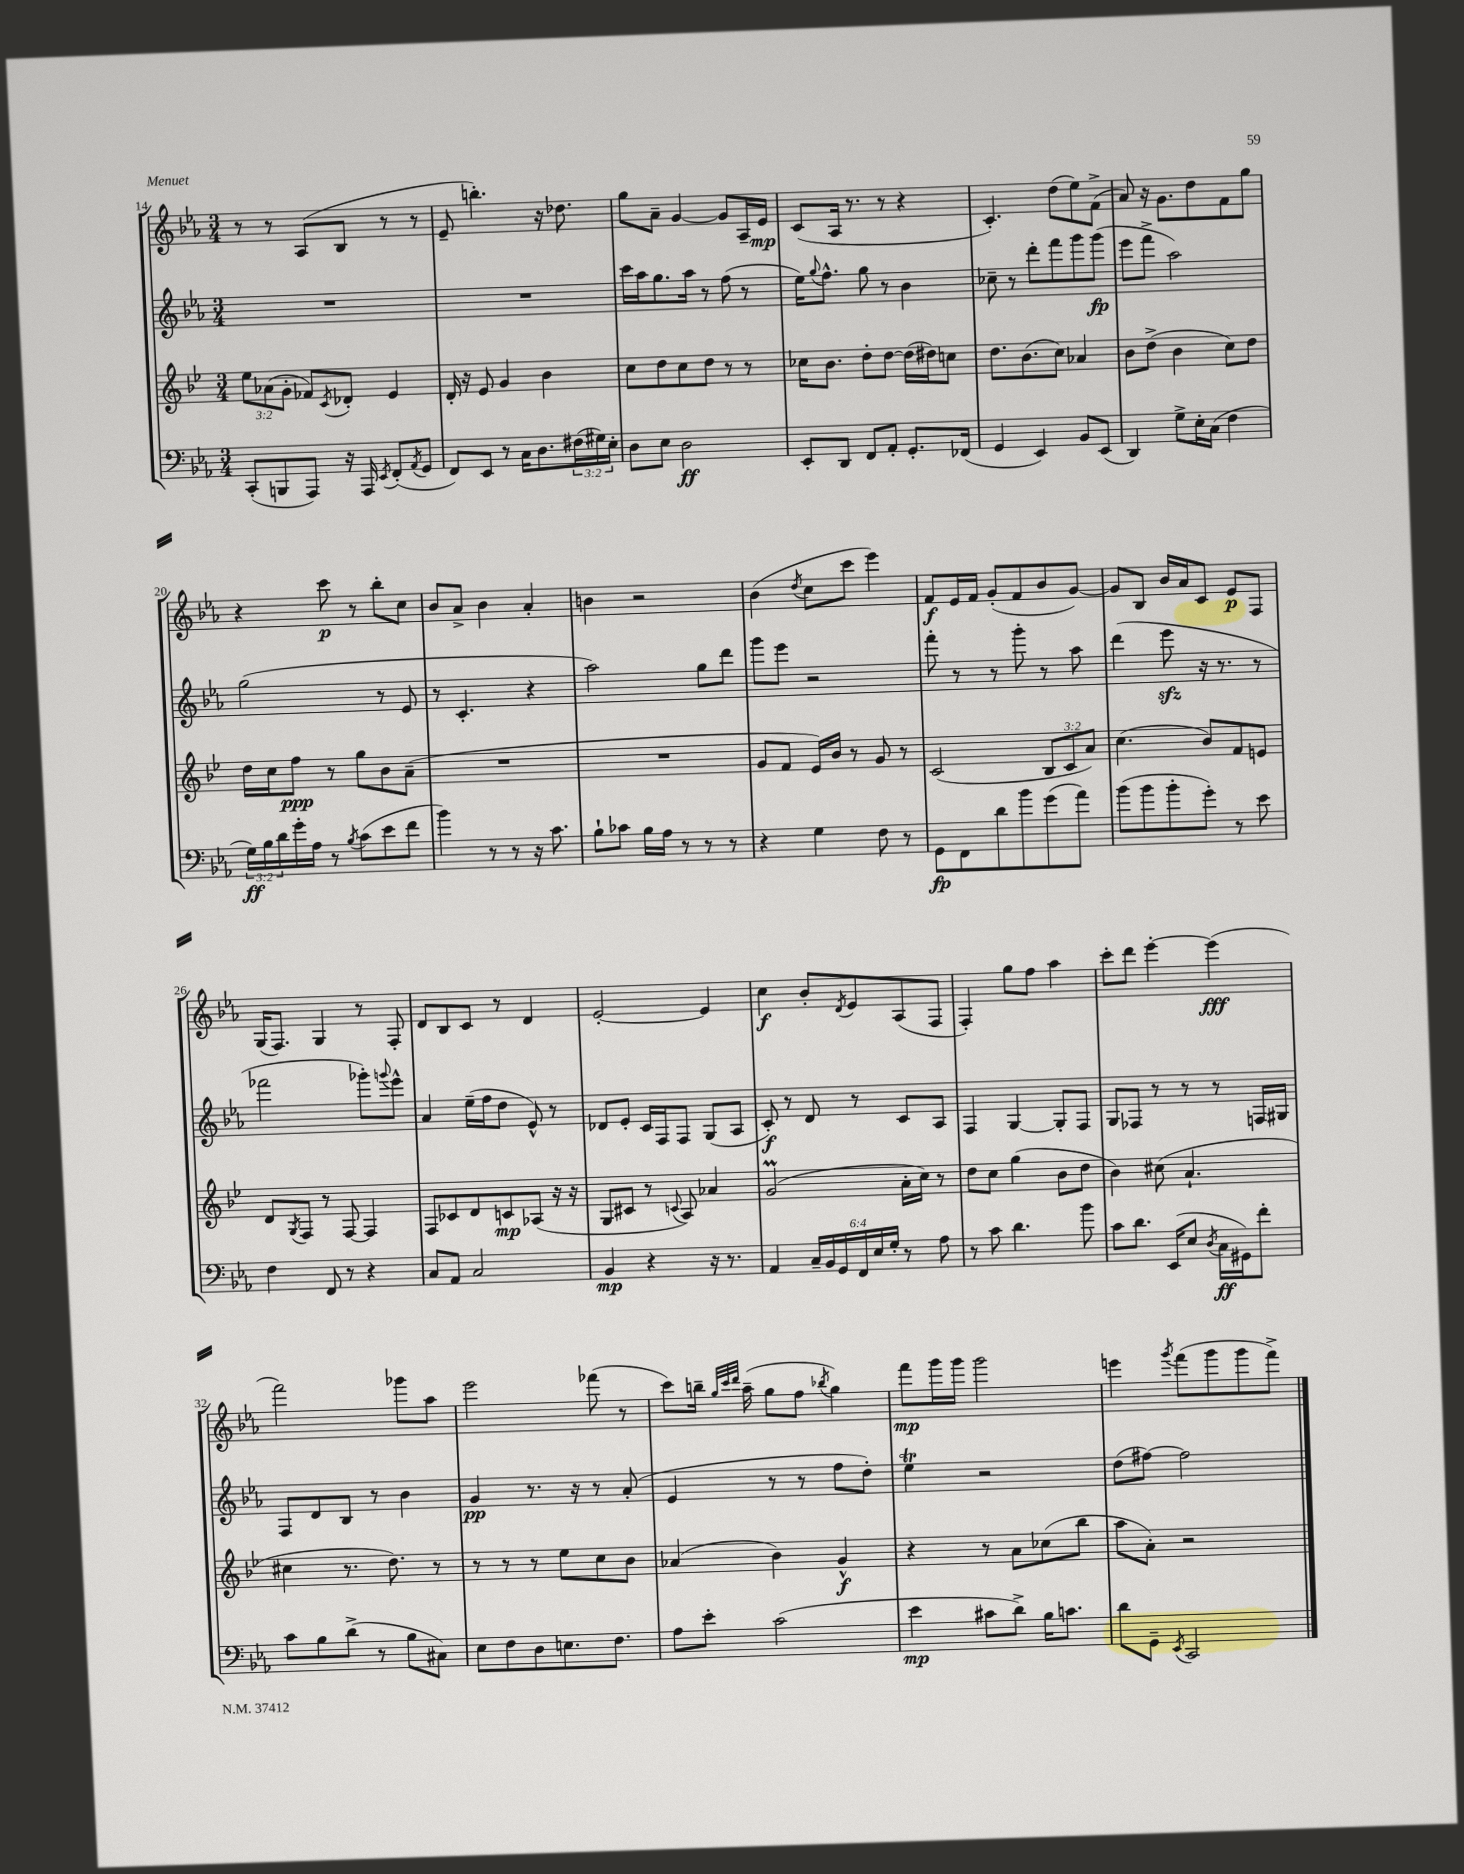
<<
\new StaffGroup <<
\new Staff = "s0" {
    \clef treble \key ees \major \numericTimeSignature \time 3/4
    r8 r8 aes8( bes8 r8 r8 |
    ees'8-- b''4.-.) r16 des''8. |
    g''8 aes'8-- g'4~ g'8 aes16-- ees'16\mp |
    c'8( aes16 r8. r8 r4 |
    c'4.-.) d''8( ees''8) f'8->( |
    aes'8) r16 g'8. d''8 f'8 g''8 |
    r4 c'''8\p r8 bes''8-. c''8 |
    bes'8 aes'8-> bes'4 aes'4-. |
    b'4 r2 |
    bes'4( \acciaccatura { d''8 } c''8 c'''8 ees'''4) |
    f'8\f ees'16 f'16 g'8-.( f'8 bes'8 g'8~) |
    g'8 bes8 bes'16 aes'16 c'8 ees'8\p f8 |
    g16( f8.) g4 r8 f8-. |
    d'8 bes8 c'8 r8 d'4 |
    ees'2~-. ees'4 |
    c''4\f bes'8-. \acciaccatura { d'8 } ees'8 aes8( f8 |
    f4-.) g''8 f''8 aes''4 |
    c'''8-. d'''8 ees'''4~-. ees'''4\fff( |
    f'''2) ges'''8 aes''8 |
    ees'''2 fes'''8( r8 |
    c'''8) b''16-- \grace { g''32 c'''32 d'''32 } aes''16--( g''8 f''8 \acciaccatura { bes''8 } g''4) |
    f'''8\mp g'''16 g'''16 g'''2 |
    e'''4 \acciaccatura { g'''8 } f'''8( g'''8 g'''8 f'''8->) \bar "|." |
}
\new Staff = "s1" {
    \clef treble \key ees \major \numericTimeSignature \time 3/4
    R2. |
    R2. |
    c'''16 aes''16 g''8. aes''16 r8 f''8( r8 |
    ees''16) \appoggiatura { g''8 } f''8.-^ g''8 r8 bes'4 |
    ces''8-- r8 d'''8-. f'''8 g'''8 g'''8\fp( |
    ees'''8 f'''8-> aes''2) |
    g''2( r8 ees'8 |
    r8 c'4.-. r4 |
    aes''2) g''8 d'''8 |
    g'''8 ees'''8 r2 |
    f'''8-. r8 r8 g'''8-. r8 aes''8 |
    d'''4( ees'''8\sfz r16 r8. r8 |
    fes'''2 ges'''8-.) \appoggiatura { g'''8 } ees'''8-^ |
    aes'4 ees''16--( f''16 d''8 ees'8-^) r8 |
    des'8 ees'8-. c'16 f16 f8 g8( aes8 |
    c'8-.\f) r8 d'8 r8 c'8 aes8 |
    f4 g4~ g8-. f8 |
    g8 fes8 r8 r8 r8 f16 gis16 |
    f8 d'8 bes8 r8 bes'4 |
    g'4\pp r8. r16 r8 aes'8-.( |
    ees'4 r8 r8 f''8 d''8-.) |
    ees''4\trill r2 |
    d''8( fis''8~) fis''2 \bar "|." |
}
\new Staff = "s2" {
    \clef treble \key bes \major \numericTimeSignature \time 3/4 \override Staff.TupletNumber.text = #tuplet-number::calc-fraction-text
    \tuplet 3/2 { ees''8 aes'8( g'8-. } fes'8) \acciaccatura { c'8 } des'8-. ees'4 |
    d'16-. r16 ees'8 g'4 bes'4 |
    c''8 d''8 c''8 d''8 r8 r8 |
    ces''16 bes'8. d''8-. d''8~ d''16( dis''16) c''8 |
    d''8. bes'8.( c''8) aes'4 |
    bes'8 d''8->( bes'4 c''8) d''8 |
    d''16 c''16 f''8\ppp r8 g''8 bes'8 a'8--( |
    R2. |
    R2. |
    g'8 f'8 ees'16) bes'16 r8 g'8 r8 |
    c'2( \tuplet 3/2 { bes8 c'8 a'8) } |
    c''4.( bes'8) f'8 e'8 |
    d'8 \acciaccatura { g8 } f8 r8 f8~ f4 |
    f8 ces'8 d'8 c'8\mp aes8( r16 r16 |
    g8 cis'8 r8 \appoggiatura { c'8 } a8) aes'4 |
    g'2\prall( a'16-. c''16) r8 |
    d''8 c''8 g''4( bes'8 d''8 |
    bes'4) cis''8( a'4.-! |
    cis''4 r8. d''8.) r8 |
    r8 r8 r8 ees''8 c''8 bes'8 |
    aes'4( bes'4) g'4-^\f |
    r4 r8 a'8 ces''8( bes''8 |
    a''8 a'8-.) r2 \bar "|." |
}
\new Staff = "s3" {
    \clef bass \key ees \major \numericTimeSignature \time 3/4 \override Staff.TupletNumber.text = #tuplet-number::calc-fraction-text
    c,8-.( b,,8 aes,,8) r16 aes,,16 \acciaccatura { ees,8 } f,8-.( \acciaccatura { aes,8 } g,8 |
    f,8) ees,8 r8 c16 d8. \tuplet 3/2 { fis16( gis16) ees16-. } |
    d8 ees8 d2\ff |
    ees,8-. d,8 f,8 aes,8-. g,8.-. fes,16( |
    g,4 ees,4) bes,8 ees,8( |
    d,4) g8-> ees16-. c16( f4 |
    \tuplet 3/2 { g16\ff) bes16 d'16 } g'16-. aes16 r8 \acciaccatura { bes8 } c'8( ees'8 f'8 |
    bes'4) r8 r8 r16 c'8. |
    bes8-! ces'8 bes16 aes16 r8 r8 r8 |
    r4 g4 f8 r8 |
    g,8\fp f,8 d'8 bes'8 g'8( aes'8) |
    bes'8( bes'8 bes'8-. g'8-.) r8 ees'8 |
    f4 f,8 r8 r4 |
    c8 aes,8 c2 |
    bes,4\mp r4 r16 r8. |
    aes,4 \tuplet 6/4 { c16-- bes,16 g,16 f,16 ees16 g16-. } r8 aes8 |
    r8 c'8 d'4. bes'8 |
    c'8 d'8. ees,16( ees8 \acciaccatura { d8 } c16\ff gis,16) f'8-. |
    c'8 bes8 d'8->( r8 bes8 cis8) |
    ees8 f8 d8 e8. f8. |
    aes8 ees'8-. c'2( |
    ees'4\mp cis'8 d'8->) bes16 c'8. |
    d'8 g,8-- \acciaccatura { ees,8 } c,2 \bar "|." |
}
>>
>>
\layout { \context { \Score currentBarNumber = #14 } }
